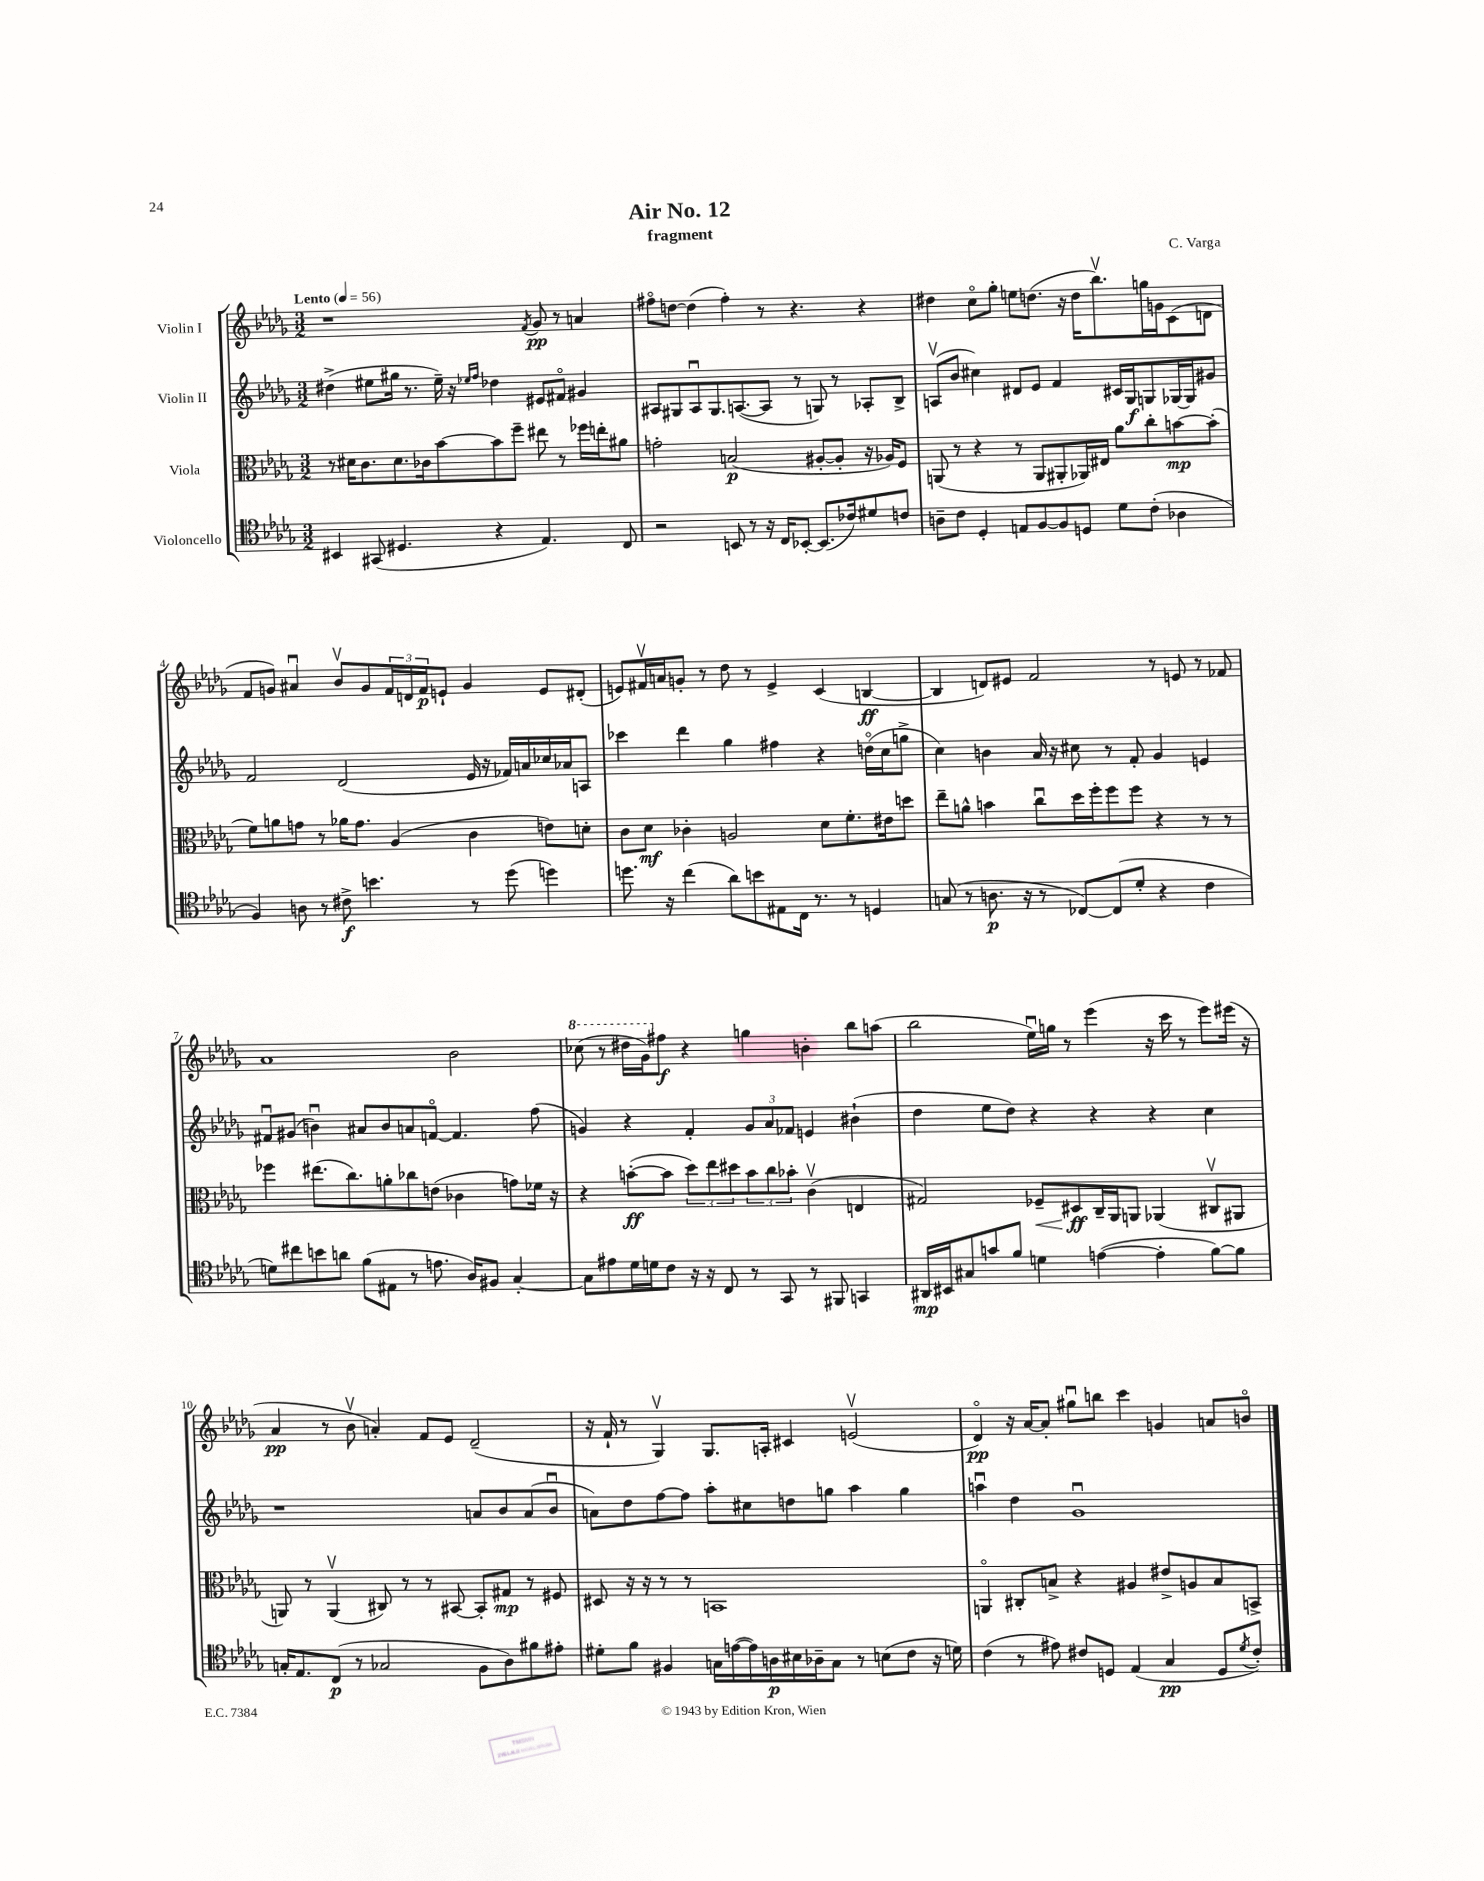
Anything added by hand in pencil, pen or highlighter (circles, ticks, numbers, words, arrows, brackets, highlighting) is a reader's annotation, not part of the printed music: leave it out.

**kern	**dynam	**kern	**dynam	**kern	**dynam	**kern	**dynam
*part4	*part4	*part3	*part3	*part2	*part2	*part1	*part1
*staff4	*staff4	*staff3	*staff3	*staff2	*staff2	*staff1	*staff1
*I"Violoncello	*	*I"Viola	*	*I"Violin II	*	*I"Violin I	*
*clefC4	*	*clefC3	*	*clefG2	*	*clefG2	*
*k[b-e-a-d-g-]	*	*k[b-e-a-d-g-]	*	*k[b-e-a-d-g-]	*	*k[b-e-a-d-g-]	*
*M3/2	*	*M3/2	*	*M3/2	*	*M3/2	*
*MM56	*	*MM56	*	*MM56	*	*MM56	*
=1	=1	=1	=1	=1	=1	=1	=1
!	!	!	!	!	!	!LO:TX:a:B:t=Lento	!
4BB#X/	.	8r	.	(4dd#X^\	.	1r	.
.	.	16d#X\KL	.	.	.	.	.
.	.	8.c\	.	.	.	.	.
(8GG#X/	.	.	.	8ee#X\L	.	.	.
4.D#X/	.	8.d#\	.	16gg#X\Jk	.	.	.
.	.	.	.	8.r	.	.	.
.	.	16c-X\k	.	.	.	.	.
.	.	[8b-\	.	16ee#~\)	.	.	.
.	.	.	.	16r	.	.	.
.	.	.	.	16qqee-X/LL	.	.	.
.	.	.	.	16qqff/JJ	.	.	.
4r	.	8b-\]	.	4dd-X\	.	.	.
.	.	8ff~\J	.	.	.	.	.
.	.	.	.	.	.	8qf/	.
4.E-/)	.	8ee#X\	.	8e#X/L	.	8g-/	pp
.	.	8r	.	8f#X/J	.	8r	.
.	.	16ff-X\LL	.	4g#X/	.	4an/	.
.	.	16een'\J	.	.	.	.	.
8C/	.	8a#X\J	.	.	.	.	.
=2	=2	=2	=2	=2	=2	=2	=2
2r	.	2gn'\	.	8A#X/L	.	8ff#X\L	.
.	.	.	.	8G#X/	.	[8ddn\J	.
.	.	.	.	8A#u/	.	(4dd\]	.
.	.	.	.	8.G#/	.	.	.
8BBn/	.	(2Bn/	p	.	.	4ff#'\)	.
.	.	.	.	([8.An/	.	.	.
8r	.	.	.	.	.	.	.
16r	.	.	.	8A/J]	.	8r	.
16C/KL	.	.	.	.	.	.	.
[8BB-X'/J	.	.	.	8r	.	4.r	.
(8.BB-/L]	.	[8A#X'/L	.	8Gn/)	.	.	.
.	.	8A#'/J]	.	8r	.	.	.
16c-X/k)	.	.	.	.	.	.	.
8d#X/	.	16r	.	8A-X'/L	.	4r	.
.	.	16A-X/KL)	.	.	.	.	.
8cn/J	.	8F/J	.	8B-^/J	.	.	.
=3	=3	=3	=3	=3	=3	=3	=3
8An~\L	.	(8AAn/	.	(8Anv/L	.	4dd#X\	.
8c\J	.	8r	.	8b-/J	.	.	.
4D-'/	.	4r	.	4cc#X\)	.	8cc\L	.
.	.	.	.	.	.	8gg-'\J	.
8En/L	.	8r	.	8d#X/L	.	8een\L	.
[8F/	.	8AA/L	.	8e-/J	.	(8.ddn\J	.
8F/]	.	8AA#X'/	.	4f/	.	.	.
.	.	.	.	.	.	16r	.
8Dn/J	.	16AA-X/L)	.	.	.	16dd\KL	.
.	.	16E#X/JJ	.	.	.	8.bb-v\)	.
8d-\L	.	8a-\L	.	16c#X/LL	.	.	.
.	.	.	.	16G-/J	f	.	.
(8c'\J	.	8cc'\	.	8Gn/	.	16ggn\L	.
.	.	.	.	.	.	16gn\J	.
4A-X\	.	[8bn\	mp	[16G-X/L	.	(8c\	.
.	.	.	.	16G-/J]	.	.	.
.	.	(8b'\J]	.	8g#X/J	.	8dn\J	.
!!LO:LB:g=z
=4	=4	=4	=4	=4	=4	=4	=4
4F/)	.	8f\L)	.	2f/	.	8f/L	.
.	.	8an\	.	.	.	8gn/J)	.
8An\	.	8gn\J	.	.	.	4a#Xu/	.
8r	.	8r	.	.	.	.	.
8c#X^\	f	16a-X\KL	.	(2d-/	.	8b-v/L	.
.	.	8.g\J	.	.	.	.	.
4.bn\	.	.	.	.	.	8g/	.
.	.	(4A-/	.	.	.	24f/L	.
.	.	.	.	.	.	24dn/	.
.	.	.	.	.	.	24f/J	p
.	.	.	.	.	.	8en`/J	.
8r	.	4c\	.	16e-/	.	4g/	.
.	.	.	.	16r	.	.	.
(8dd-\	.	.	.	16f-X/LL)	.	.	.
.	.	.	.	16an/	.	.	.
4ddn\)	.	8en\L)	.	16cc-X/	.	8e/L	.
.	.	.	.	16a-X/J	.	.	.
.	.	8dn'\J	.	8An/J	.	(8d#X'/J	.
=5	=5	=5	=5	=5	=5	=5	=5
8.ddn\	.	8c\L	.	4ccc-X\	.	8en/L)	.
.	.	8d-\J	mf	.	.	16f#Xv/L	.
16r	.	.	.	.	.	16an/J	.
(4cc\	.	4c-X'\	.	4ddd-\	.	8gn'/J	.
.	.	.	.	.	.	8r	.
8a-\L)	.	2An/	.	4gg-\	.	8dd-\	.
8bn\	.	.	.	.	.	8r	.
8E#X\	.	.	.	4ff#X\	.	4e^/	.
16C\Jk	.	.	.	.	.	.	.
8.r	.	.	.	.	.	.	.
.	.	8d-\L	.	4r	.	(4c/	.
8r	.	8.f'\	.	.	.	.	.
4Dn/	.	.	.	(16ddn\LL	.	[4Bn/	ff
.	.	16e#X\k	.	16cc\J	.	.	.
.	.	8ddn\J	.	8ggn^\J	.	.	.
=6	=6	=6	=6	=6	=6	=6	=6
(8Gn/	.	8ee-~\L	.	4cc\)	.	4B/]	.
8r	.	8an^^\J	.	.	.	.	.
8.An\	p	4bn\	.	4bn\	.	8dn/L)	.
.	.	.	.	.	.	8e#X/J	.
16r	.	.	.	.	.	.	.
8r	.	8ccu\L	.	16a-/	.	2f/	.
.	.	.	.	16r	.	.	.
[8C-X/L)	.	16dd-\L	.	8cc#X\	.	.	.
.	.	16ff'\J	.	.	.	.	.
(8C-/]	.	8ff\	.	8r	.	.	.
8d-'/J	.	8ff\J	.	8f'/	.	.	.
4r	.	4r	.	4g-/	.	8r	.
.	.	.	.	.	.	8en/	.
4c\	.	8r	.	4en/	.	8r	.
.	.	8r	.	.	.	8f-X/	.
!!LO:LB:g=z
=7	=7	=7	=7	=7	=7	=7	=7
8dn\L)	.	4ff-X\	.	8f#Xu/L	.	1a-	.
8cc#X\	.	.	.	(8g#X/J	.	.	.
8bn\	.	(8.ee#X\L	.	4bnu\)	.	.	.
8an\J	.	.	.	.	.	.	.
.	.	8.cc\)	.	.	.	.	.
(8f\L	.	.	.	8a#X/L	.	.	.
8E#X\J	.	8an'\	.	8b/	.	.	.
8r	.	8cc-X\	.	8an/	.	.	.
8.en\	.	(8en\J	.	[8fn/J	.	.	.
.	.	4c-X\	.	4.f/]	.	2b-\	.
16A-/KL)	.	.	.	.	.	.	.
8F#X/J	.	.	.	.	.	.	.
[4G-'/	.	8gn\L)	.	.	.	.	.
.	.	16f-X\Jk	.	(8ff\	.	.	.
.	.	16r	.	.	.	.	.
=8	=8	=8	=8	=8	=8	=8	=8
*	*	*	*	*	*	*8va	*
8G-\L]	.	4r	.	4gn/)	.	(8ccc-X\	.
8e#X\	.	.	.	.	.	8r	.
16d-\L	.	([8bn'\L	ff	4r	.	16ddd#X\LL	.
16dn\J	.	.	.	.	.	16gg-\J)	.
*	*	*	*	*	*	*X8va	*
8c\J	.	8b\J]	.	.	.	8ff#X\J	f
16r	.	12dd-\L)	.	4f'/	.	4r	.
16r	.	.	.	.	.	.	.
.	.	12ee-\	.	.	.	.	.
8C/	.	.	.	.	.	.	.
.	.	12dd#X\	.	.	.	.	.
8r	.	12b\	.	12g/L	.	4ggn\	.
.	.	12cc\	.	12a-/	.	.	.
8GG-/	.	.	.	.	.	.	.
.	.	12b-X'\J	.	12f-X/J	.	.	.
8r	.	(4cv\	.	4en/	.	4bn'\	.
8FF#X/	.	.	.	.	.	.	.
4GGn/	.	4En/	.	(4b#X`\	.	8bb-\L	.
.	.	.	.	.	.	(8aan\J	.
=9	=9	=9	=9	=9	=9	=9	=9
16AA#X/LL	mp	2G#X/)	.	4dd-\	.	2bb-\	.
16BB#X/J	.	.	.	.	.	.	.
8G#X/	.	.	.	.	.	.	.
8gn/	.	.	.	8ee-\L	.	.	.
8f/J	.	.	.	8dd-\J)	.	.	.
!	!	!	!LO:HP:b	!	!	!	!
4dn\	.	8F-X~/L	<	4r	.	16ee-u\LL)	.
.	.	.	.	.	.	16ggn\JJ	.
.	.	8D#X/	ff	.	.	8r	.
([4en\	.	16C~/L	[	4r	.	(4eee-\	.
.	.	16AA-/J	.	.	.	.	.
.	.	8AAn/J	.	.	.	.	.
4e'\]	.	(4AA-X/	.	4r	.	16r	.
.	.	.	.	.	.	16ccc\	.
.	.	.	.	.	.	8r	.
[8f\L)	.	8C#Xv/L	.	4cc\	.	8eee-\L)	.
8f\J]	.	8AA#X/J	.	.	.	(16eee#X\Jk	.
.	.	.	.	.	.	16r	.
!!LO:LB:g=z
=10	=10	=10	=10	=10	=10	=10	=10
16Gn'/KL	.	8AAn/)	.	1r	.	4a-/	pp
8.E-/	.	.	.	.	.	.	.
.	.	8r	.	.	.	.	.
(8C/J	p	(4AAv/	.	.	.	8r	.
8r	.	.	.	.	.	8b-v\	.
2G-X/	.	8C#X/)	.	.	.	4an'/)	.
.	.	8r	.	.	.	.	.
.	.	8r	.	.	.	8f/L	.
.	.	[8BB#X/	.	.	.	8e-/J	.
8F\L	.	8BB#'/L]	.	8an/L	.	(2d-~/	.
8A-\)	.	8G#X/J	mp	8b-/	.	.	.
8f#X\	.	8r	.	(8a/	.	.	.
8e#X'\J	.	8F#X/	.	8b-u/J	.	.	.
=11	=11	=11	=11	=11	=11	=11	=11
8d#X'\L	.	8D#X/	.	8an\L)	.	16r	.
.	.	.	.	.	.	16f`/	.
8f\J	.	16r	.	8dd-\	.	8r	.
.	.	16r	.	.	.	.	.
4F#X/	.	8r	.	[8ff\	.	4G-v/)	.
.	.	8r	.	8ff\J]	.	.	.
16Gn\LL	.	1BBn	.	8aa-'\L	.	8.G-/L	.
([16en\	.	.	.	.	.	.	.
16e\])	.	.	.	8cc#X\	.	.	.
16An\	p	.	.	.	.	16An'/Jk	.
16B#X\	.	.	.	8ddn\	.	4c#X/	.
16A-X~\J	.	.	.	.	.	.	.
8G\J	.	.	.	8ggn\J	.	.	.
8r	.	.	.	4aa-\	.	(2env/	.
(8Bn\L	.	.	.	.	.	.	.
8c\J	.	.	.	4gg\	.	.	.
16r	.	.	.	.	.	.	.
16dn\)	.	.	.	.	.	.	.
=12	=12	=12	=12	=12	=12	=12	=12
(4c\	.	4AAn/	.	4aanu\	.	4d-/)	pp
8r	.	8C#X'/L	.	4dd-\	.	16r	.
.	.	.	.	.	.	[16a-/KL	.
8e#X\)	.	8Bn^/J	.	.	.	8a-'/J]	.
8c#X/L	.	4r	.	1g-u	.	8gg#Xu\L	.
8Dn/J	.	.	.	.	.	8bbn\J	.
(4E-/	.	4A#X/	.	.	.	4ccc\	.
4G-/	pp	8e#X^/L	.	.	.	4gn/	.
.	.	8An/	.	.	.	.	.
8D/L	.	8B/	.	.	.	8an/L	.
8qd-/	.	.	.	.	.	.	.
8c#'/J)	.	8BBn^/J	.	.	.	8bn/J	.
==	==	==	==	==	==	==	==
*-	*-	*-	*-	*-	*-	*-	*-
